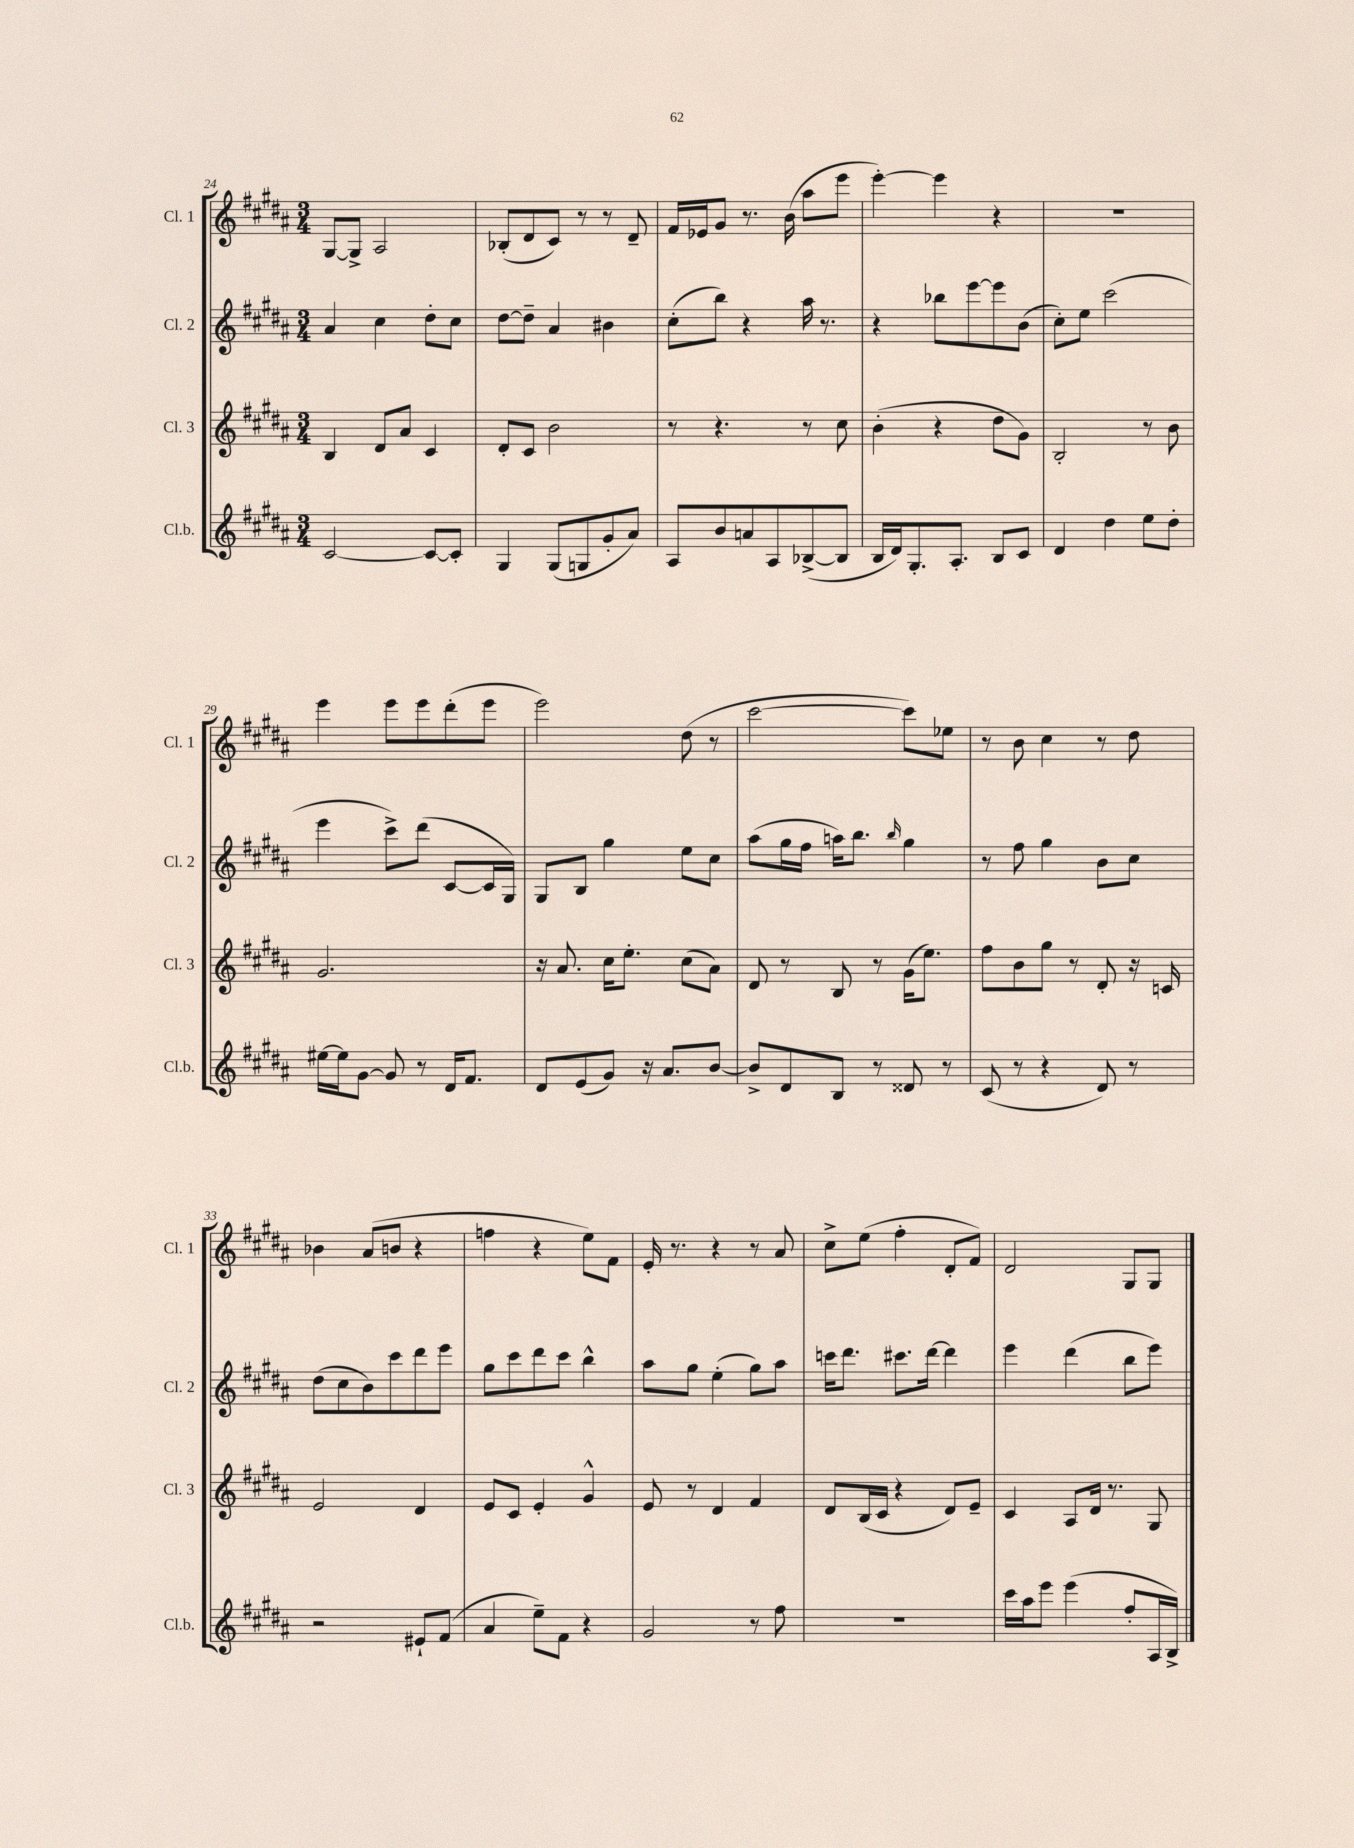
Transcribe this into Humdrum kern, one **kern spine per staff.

**kern	**kern	**kern	**kern
*staff4	*staff3	*staff2	*staff1
*clefG2	*clefG2	*clefG2	*clefG2
*k[f#c#g#d#a#]	*k[f#c#g#d#a#]	*k[f#c#g#d#a#]	*k[f#c#g#d#a#]
*M3/4	*M3/4	*M3/4	*M3/4
[2c#/	4B/	4a#/	[8G#/L
.	.	.	8G#^/]J
.	8d#/L	4cc#\	2A#/
.	8a#/J	.	.
8c#/_L	4c#/	8dd#'\L	.
8c#'/]J	.	8cc#\J	.
=	=	=	=
4G#/	8d#'/L	[8dd#\L	(8B-'/L
.	8c#/J	8dd#~\]J	8d#/
(8G#/L	2b\	4a#/	8c#/J)
8G/	.	.	8r
8g#'/	.	4b#\	8r
8a#/J)	.	.	8d#~/
=	=	=	=
8A#/L	8r	(8cc#'\L	16f#/LL
.	.	.	16e-/J
8b/	4.r	8bb\J)	8g#/J
8a/	.	4r	8.r
8A#/	.	.	.
.	.	.	(16b\
([8B-^/	8r	16aa#\	8aa#\L
.	.	8.r	.
8B-/]J	8cc#\	.	8eee\J
=	=	=	=
16B/LL	(4b'\	4r	[4eee'\)
16d#/J)	.	.	.
8.G#'/	.	.	.
.	4r	8bb-\L	4eee\]
8.A#'/J	.	.	.
.	.	[8eee\	.
8B/L	8dd#\L	8eee\]	4r
8c#/J	8g#\J)	(8b\J	.
=	=	=	=
4d#/	2B'/	8cc#'\L)	2.r
.	.	8ee\J	.
4dd#\	.	(2ccc#\	.
8ee\L	8r	.	.
8dd#'\J	8b\	.	.
=	=	=	=
[16ee#\LL	2.g#/	4eee\	4eee\
16ee#\]J	.	.	.
[8g#\J	.	.	.
8g#/]	.	8ccc#^\L)	8eee\L
8r	.	(8ddd#\J	8eee\
16d#/LK	.	[8c#/L	(8ddd#'\
8.f#/J	.	.	.
.	.	16c#/]L	8eee\J
.	.	16G#/JJ)	.
=	=	=	=
8d#/L	16r	8G#/L	2eee\)
.	8.a#/	.	.
(8e/	.	8B/J	.
8g#/J)	16cc#\LK	4gg#\	.
.	8.ee'\J	.	.
16r	.	.	.
8.a#/L	.	.	.
.	(8cc#\L	8ee\L	(8dd#\
[8b/J	8a#\J)	8cc#\J	8r
=	=	=	=
8b^/]L	8d#/	(8aa#\L	[2ccc#\
8d#/	8r	16gg#\L	.
.	.	16ff#\JJ	.
8B/J	8B/	16aa\LK)	.
.	.	8.bb\J	.
8r	8r	.	.
.	.	16qqbb/	.
8d##/	(16g#\LK	4gg#\	8ccc#\]L)
.	8.ee\J)	.	.
8r	.	.	8ee-\J
=	=	=	=
(8c#/	8ff#\L	8r	8r
8r	8b\	8ff#\	8b\
4r	8gg#\J	4gg#\	4cc#\
.	8r	.	.
8d#/)	8d#'/	8b\L	8r
8r	16r	8cc#\J	8dd#\
.	16c/	.	.
=	=	=	=
2r	2e/	(8dd#\L	4b-\
.	.	8cc#\	.
.	.	8b\)	(8a#/L
.	.	8ccc#\	8b/J
8e#`/L	4d#/	8ddd#\	4r
(8f#/J	.	8eee\J	.
=	=	=	=
4a#/	8e/L	8gg#\L	4ff\
.	8c#/J	8ccc#\	.
8ee~\L)	4e'/	8ddd#\	4r
8f#\J	.	8ccc#\J	.
4r	4g#^^/	4bb^^\	8ee\L)
.	.	.	8f#\J
=	=	=	=
2g#/	8e/	8aa#\L	16e'/
.	.	.	8.r
.	8r	8gg#\J	.
.	4d#/	(4ee'\	4r
8r	4f#/	8gg#\L)	8r
8ff#\	.	8aa#\J	8a#/
=	=	=	=
2.r	8d#/L	16ccc\LK	8cc#^\L
.	.	8.ddd#\J	.
.	(16B/L	.	(8ee\J
.	16c#/JJ	.	.
.	4r	8.ccc#\L	4ff#'\
.	.	[16ddd#\Jk	.
.	8d#/L)	4ddd#\]	8d#'/L
.	8e~/J	.	8f#/J)
=	=	=	=
16ccc#\LL	4c#/	4eee\	2d#/
16aa#\J	.	.	.
8eee\J	.	.	.
(4eee\	8A#/L	(4ddd#\	.
.	16d#/Jk	.	.
.	8.r	.	.
8ff#'/L	.	8bb\L	8G#/L
16A#/L	8G#/	8eee\J)	8G#/J
16B^/JJ)	.	.	.
==	==	==	==
*-	*-	*-	*-
